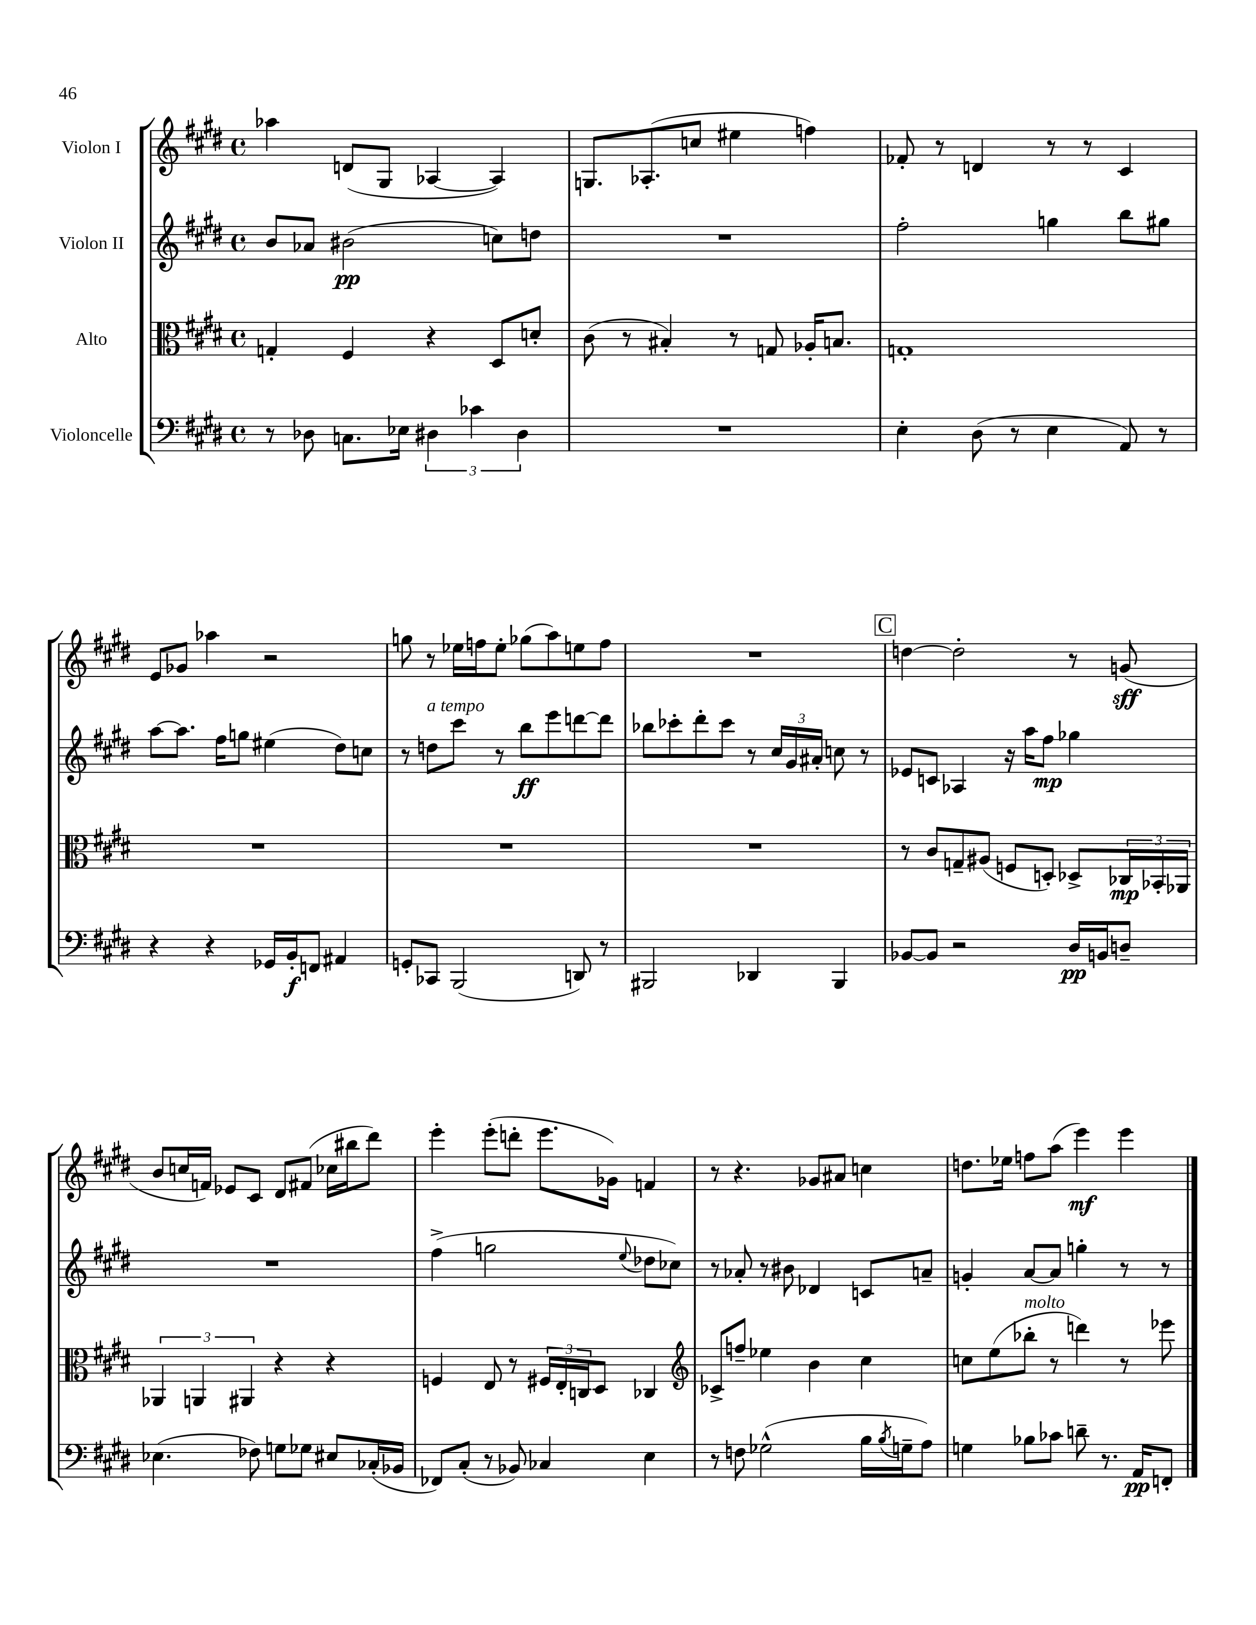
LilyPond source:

<<
\new StaffGroup <<
\new Staff = "s0" \with { instrumentName = "Violon I" } {
    \clef treble \key e \major \defaultTimeSignature \time 4/4
    aes''4 d'8( gis8 aes4~ aes4) |
    g8. aes8.-.( c''8 eis''4 f''4) |
    fes'8-. r8 d'4 r8 r8 cis'4 |
    e'8 ges'8 aes''4 r2 |
    g''8 r8 ees''16 f''16 ees''8-. ges''8( a''8) e''8 f''8 |
    R1 |
    \mark \markup { \box "C" } d''4~ d''2-. r8 g'8\sff( |
    b'8 c''16 f'16) ees'8 cis'8 dis'8 fis'8( ces''16 bis''16 dis'''8) |
    e'''4-. e'''8-.( d'''8-. e'''8. ges'16) f'4 |
    r8 r4. ges'8 ais'8 c''4 |
    d''8. ees''16 f''8 a''8( e'''4\mf) e'''4 \bar "|." |
}
\new Staff = "s1" \with { instrumentName = "Violon II" } {
    \clef treble \key e \major \defaultTimeSignature \time 4/4
    b'8 aes'8 bis'2\pp( c''8) d''8 |
    R1 |
    fis''2-. g''4 b''8 gis''8 |
    a''8~ a''8. fis''16 g''8 eis''4( dis''8) c''8 |
    r8 d''8^\markup { \italic "a tempo" } cis'''8 r8 b''8\ff e'''8 d'''8~ d'''8 |
    bes''8 ces'''8-. dis'''8-. ces'''8 r8 \tuplet 3/2 { cis''16 gis'16 ais'16-. } c''8 r8 |
    \mark \markup { \box "C" } ees'8 c'8 aes4 r16 a''16 fis''8\mp ges''4 |
    R1 |
    fis''4->( g''2 \appoggiatura { e''8 } des''8 ces''8) |
    r8 aes'8-. r8 bis'8 des'4 c'8 a'8-- |
    g'4-. a'8~ a'8 g''4-. r8 r8 \bar "|." |
}
\new Staff = "s2" \with { instrumentName = "Alto" } {
    \clef alto \key e \major \defaultTimeSignature \time 4/4
    g4-. fis4 r4 dis8 d'8-. |
    cis'8( r8 bis4-.) r8 g8 aes16-. b8. |
    g1-. |
    R1 |
    R1 |
    R1 |
    \mark \markup { \box "C" } r8 cis'8 g8-- ais8( f8 d8-.) des8-> \tuplet 3/2 { ces16\mp bes,16-. aes,16 } |
    \tuplet 3/2 { aes,4 a,4 ais,4 } r4 r4 |
    f4 e8 r8 \tuplet 3/2 { fis16 e16-. c16 } dis8 ces4 |
    \clef treble ces'8-> f''8-- ees''4 b'4 cis''4 |
    c''8 e''8( bes''8-.^\markup { \italic "molto" } r8 d'''4) r8 ees'''8 \bar "|." |
}
\new Staff = "s3" \with { instrumentName = "Violoncelle" } {
    \clef bass \key e \major \defaultTimeSignature \time 4/4
    r8 des8 c8. ees16 \tuplet 3/2 { dis4 ces'4 dis4 } |
    R1 |
    e4-. dis8( r8 e4 a,8) r8 |
    r4 r4 ges,16 b,16-.\f f,8 ais,4 |
    g,8-. ces,8 b,,2( d,8) r8 |
    bis,,2 des,4 bis,,4 |
    \mark \markup { \box "C" } bes,8~ bes,8 r2 dis16\pp b,16 d8-- |
    ees4.( fes8) g8 ges8 eis8 ces16-.( bes,16 |
    fes,8) cis8-.( r8 bes,8) ces4 e4 |
    r8 f8 ges2-^( b16 \acciaccatura { b8 } g16-- a8) |
    g4 bes8 ces'8 d'8-- r8. a,16\pp f,8-. \bar "|." |
}
>>
>>
\layout { \context { \Score \remove "Bar_number_engraver" } }
